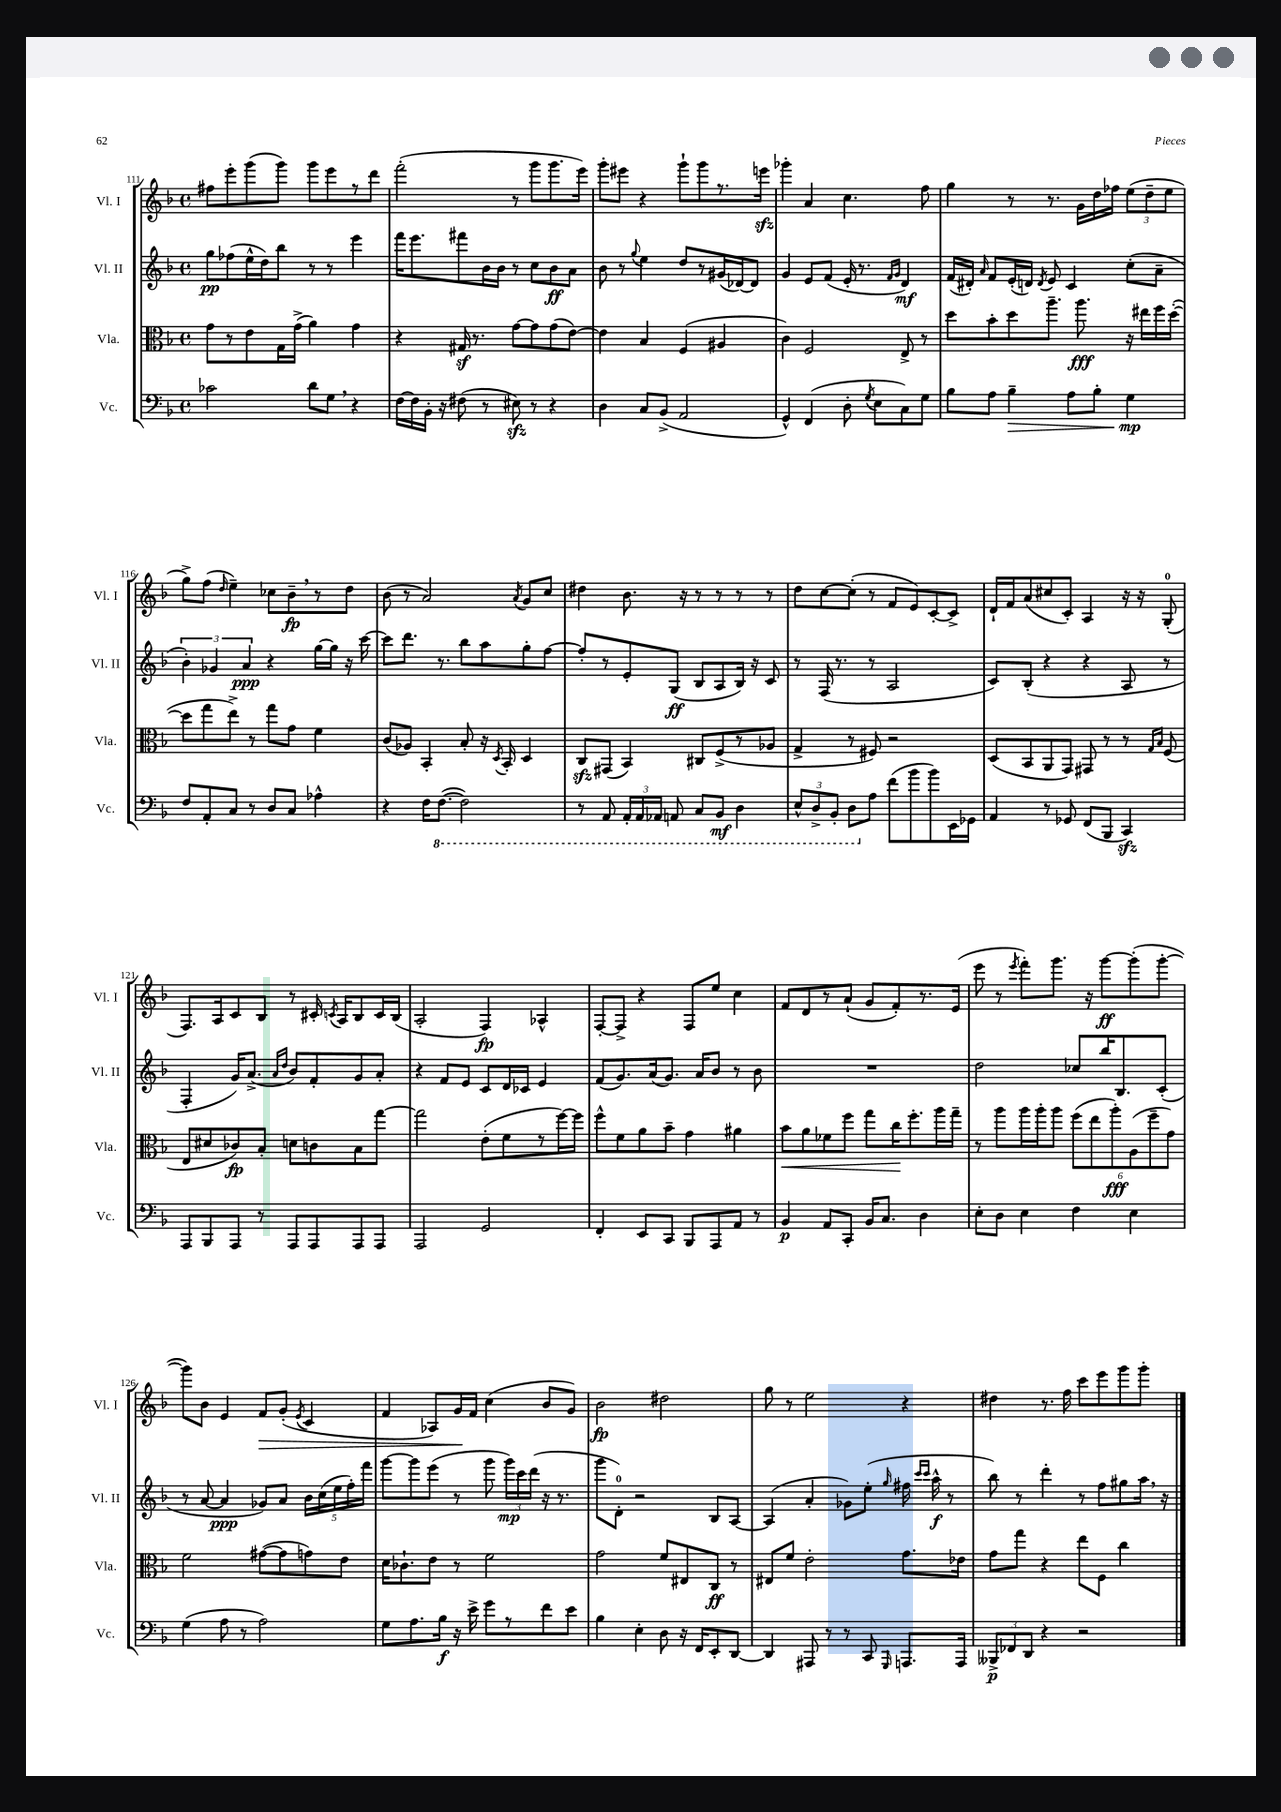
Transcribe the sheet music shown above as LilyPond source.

<<
\new StaffGroup <<
\new Staff = "s0" \with { instrumentName = "Vl. I" shortInstrumentName = "Vl. I" } {
    \clef treble \key f \major \defaultTimeSignature \time 4/4
    \autoBeamOff fis''8[ e'''8-. g'''8( g'''8]) g'''8[ e'''8 r8 d'''8] |
    f'''2-.( r8 g'''8[ g'''8. e'''16]) |
    g'''8[-. eis'''8] r4 g'''8[-! g'''8 r8. e'''16]\sfz |
    ges'''4-. a'4 c''4. f''8 |
    g''4 r8 r8. g'16[ d''16 fes''16] \tuplet 3/2 { e''8[( d''8-- e''8] } |
    g''8[->) f''8]( \grace { d''16 } e''4--) ces''8[ bes'8--\fp \breathe r8 d''8] |
    bes'8( r8 a'2) \acciaccatura { a'8 } g'8[ c''8] |
    dis''4 bes'8. r16 r8 r8 r8 r8 |
    d''8[ c''8~ c''8]-.( r8 f'8[ e'8) c'8~-. c'8]-> |
    d'16[-! f'16 a'8( cis''8 c'8]-.) a4 r16 r16 g8-0-.( |
    f8.[) a16 c'8 bes8] r8 cis'16-. \acciaccatura { c'8 } a16[ bes8 c'16 bes16]( |
    a2-. f4\fp) aes4-^ |
    f8[~-. f8]-> r4 f8[ e''8] c''4 |
    f'8[ d'8 r8 a'8]-!( g'8[ f'8-.) r8. e'16]( |
    e'''8 r8 \acciaccatura { e'''8 } f'''8[-.) g'''8.] r16 g'''8[~\ff g'''8-.( g'''8]~-. |
    g'''8[) bes'8] e'4 f'8[\> g'8]-.( \acciaccatura { e'8 } c'4 |
    f'4 aes8[) g'16\! f'16] c''4( bes'8[ g'8]) |
    bes'2\fp dis''2 |
    g''8 r8 e''2 r4 |
    dis''4 r8. f''16 c'''8[ e'''8 g'''8 g'''8]-. \bar "|." |
}
\new Staff = "s1" \with { instrumentName = "Vl. II" shortInstrumentName = "Vl. II" } {
    \clef treble \key f \major \defaultTimeSignature \time 4/4
    \autoBeamOff g''8[\pp fes''8( e''16-^ d''16) bes''8] r8 r8 e'''4 |
    f'''16[ e'''8. fis'''8 bes'16 bes'16] r8 c''8[ bes'8\ff a'8] |
    bes'8 r8 \appoggiatura { g''8 } e''4 d''8[ r8 gis'16( des'16~) des'8] |
    g'4 e'8[ f'8]( e'16-. r8. \grace { f'16[ g'16] } d'4\mf) |
    f'16[( dis'16]-.) \grace { a'16 } f'8[ e'16-.( d'16]) \acciaccatura { d'8 } e'8 c'4 c''8[-.( a'8]-- |
    \tuplet 3/2 { bes'4-.) ges'4 a'4\ppp } r4 g''16[~ g''16] r16 c'''16~ |
    c'''8[ d'''8.] r8. bes''8[ a''8 g''8-. f''8]~ |
    f''8[-. r8 e'8-. g8]\ff( bes8[ a8 bes16]) r16 c'8 |
    r8 f16( r8. r8 a2 |
    c'8[) bes8]-.( r4 r4 a8 r8 |
    f4-. g'16[) a'8.]->( \grace { a'16[ d''16] } bes'8[) f'8-. g'8 a'8]-. |
    r4 f'8[ e'8] c'8[ d'16 ces'16] e'4 |
    f'8[( g'8.) a'16( g'8.]) a'16[ bes'8] r8 bes'8 |
    R1 |
    d''2 ces''8[ bes''16 bes8. c'8]-.( |
    r8 a'8~ a'4\ppp ges'8[) a'8] \tuplet 5/4 { bes'16[ c''16( e''16 f''16-.) f'''16] } |
    g'''8[~ g'''8 e'''8]( r8 g'''8 \tuplet 3/2 { g'''16[\mp) c'''16 d'''16]( } r16 r8. |
    g'''8[ d'8]-0-.) r2 bes8[ a8]~ |
    a4( a'4-. ges'8[) e''8]-.( \grace { g''16 } fis''16 \grace { c'''16[ c'''16] } a''16-^\f r8 |
    bes''8) r8 d'''4-. r8 f''8[ gis''8 a''16] \breathe r16 \bar "|." |
}
\new Staff = "s2" \with { instrumentName = "Vla." shortInstrumentName = "Vla." } {
    \clef alto \key f \major \defaultTimeSignature \time 4/4
    \autoBeamOff g'8[ r8 e'8 g16 g'16]->( a'4) g'4 |
    r4 gis16\sf r8. g'8[~ g'8 g'8( e'8]~) |
    e'4 bes4 f4( ais4 |
    c'4) f2 e8-> r8 |
    d''8[ bes'8-. d''8 a''8.]-- a''8.\fff r16 eis''16[ f''16 d''16]~-.( |
    d''8[ g''8 e''8]->) r8 g''8[ g'8] f'4 |
    c'8[( aes8]) bes,4-. bes8-. r16 \acciaccatura { d8 } bes,16-. d4 |
    c8[\sfz gis,8]( bes,4) cis8[ f8->( r8 aes8] |
    g4-> r8 fis8) r2 |
    d8[( bes,8 a,8 g,8]) gis,8 r8 r8 \grace { g16[ bes16] } f8( |
    e8[ dis'8 ces'8\fp) bes8]-. d'8[ c'8 bes8 g''8]~ |
    g''2 e'8[-.( f'8 r8 f''16~) f''16] |
    f''8[-^ f'8 a'8 bes'8]-- g'4 ais'4 |
    bes'8[\< a'8 fes'8 f''8] g''8[ c''16\! f''8.-. a''16 g''16]-- |
    r8 a''8[ a''16 a''16-. a''8] \tuplet 6/4 { f''8[( e''8 a''8-.\fff) a8( f''8-- g'8]) } |
    f'2 gis'8[~( gis'8 g'8) e'8] |
    d'16[ ces'8.-! e'8] r8 f'2 |
    g'2 f'8[ eis8 c8]\ff r8 |
    eis8[ f'8] e'2-. g'8.[ ees'16] |
    g'8[ g''8] r4 e''8[ f8] c''4 \bar "|." |
}
\new Staff = "s3" \with { instrumentName = "Vc." shortInstrumentName = "Vc." } {
    \clef bass \key f \major \defaultTimeSignature \time 4/4
    \autoBeamOff ces'2 d'8[ g8] \breathe r4 |
    f16[~ f16 bes,16]-. r16 fis8( r8 eis8\sfz) r8 r4 |
    d4 c8[ bes,8]->( a,2 |
    g,4-^) f,4( d8-. \acciaccatura { g8 } e8[ c8) g8] |
    bes8[ a8] bes4--\> a8[ bes8]-. g4\mp\! |
    f8[ a,8-. c8] r8 d8[ c8] aes4-^ |
    r4 f16[ \ottava #-1 f,8.]~( f,2) |
    r8 a,,8 \tuplet 3/2 { a,,16[-. a,,16 aes,,16] } a,,8 c,8[ bes,,8]\mf d,4 |
    \tuplet 3/2 { e,8[-^ d,8-> bes,,8]-. } d,8[ \ottava #0 a8] f'8[( bes'8 bes'8) e,16 ges,16] |
    a,4 r8 ges,8 f,8[( bes,,8] c,4\sfz) |
    a,,8[ bes,,8 a,,8] r8 a,,8[ a,,8 a,,8 a,,8] |
    a,,2 g,2 |
    f,4-. e,8[ c,8] bes,,8[ a,,8 a,8] r8 |
    bes,4\p a,8[ c,8]-. bes,16[ c8.] d4 |
    e8[-. d8] e4 f4 e4 |
    g4( a8 r8 a2) |
    g8[ a8. bes16]\f r16 e'16-> g'8[ r8 f'8 e'8] |
    bes4 e4-. d8 r16 f,16[ e,8-. d,8]~ |
    d,4 ais,,8 r8 r8 c,8 \grace { g,,16 } a,,8.[ a,,16] |
    \tuplet 3/2 { beses,,8[->\p fes,8 d,8] } r4 r2 \bar "|." |
}
>>
>>
\layout { \context { \Score currentBarNumber = #111 } }
